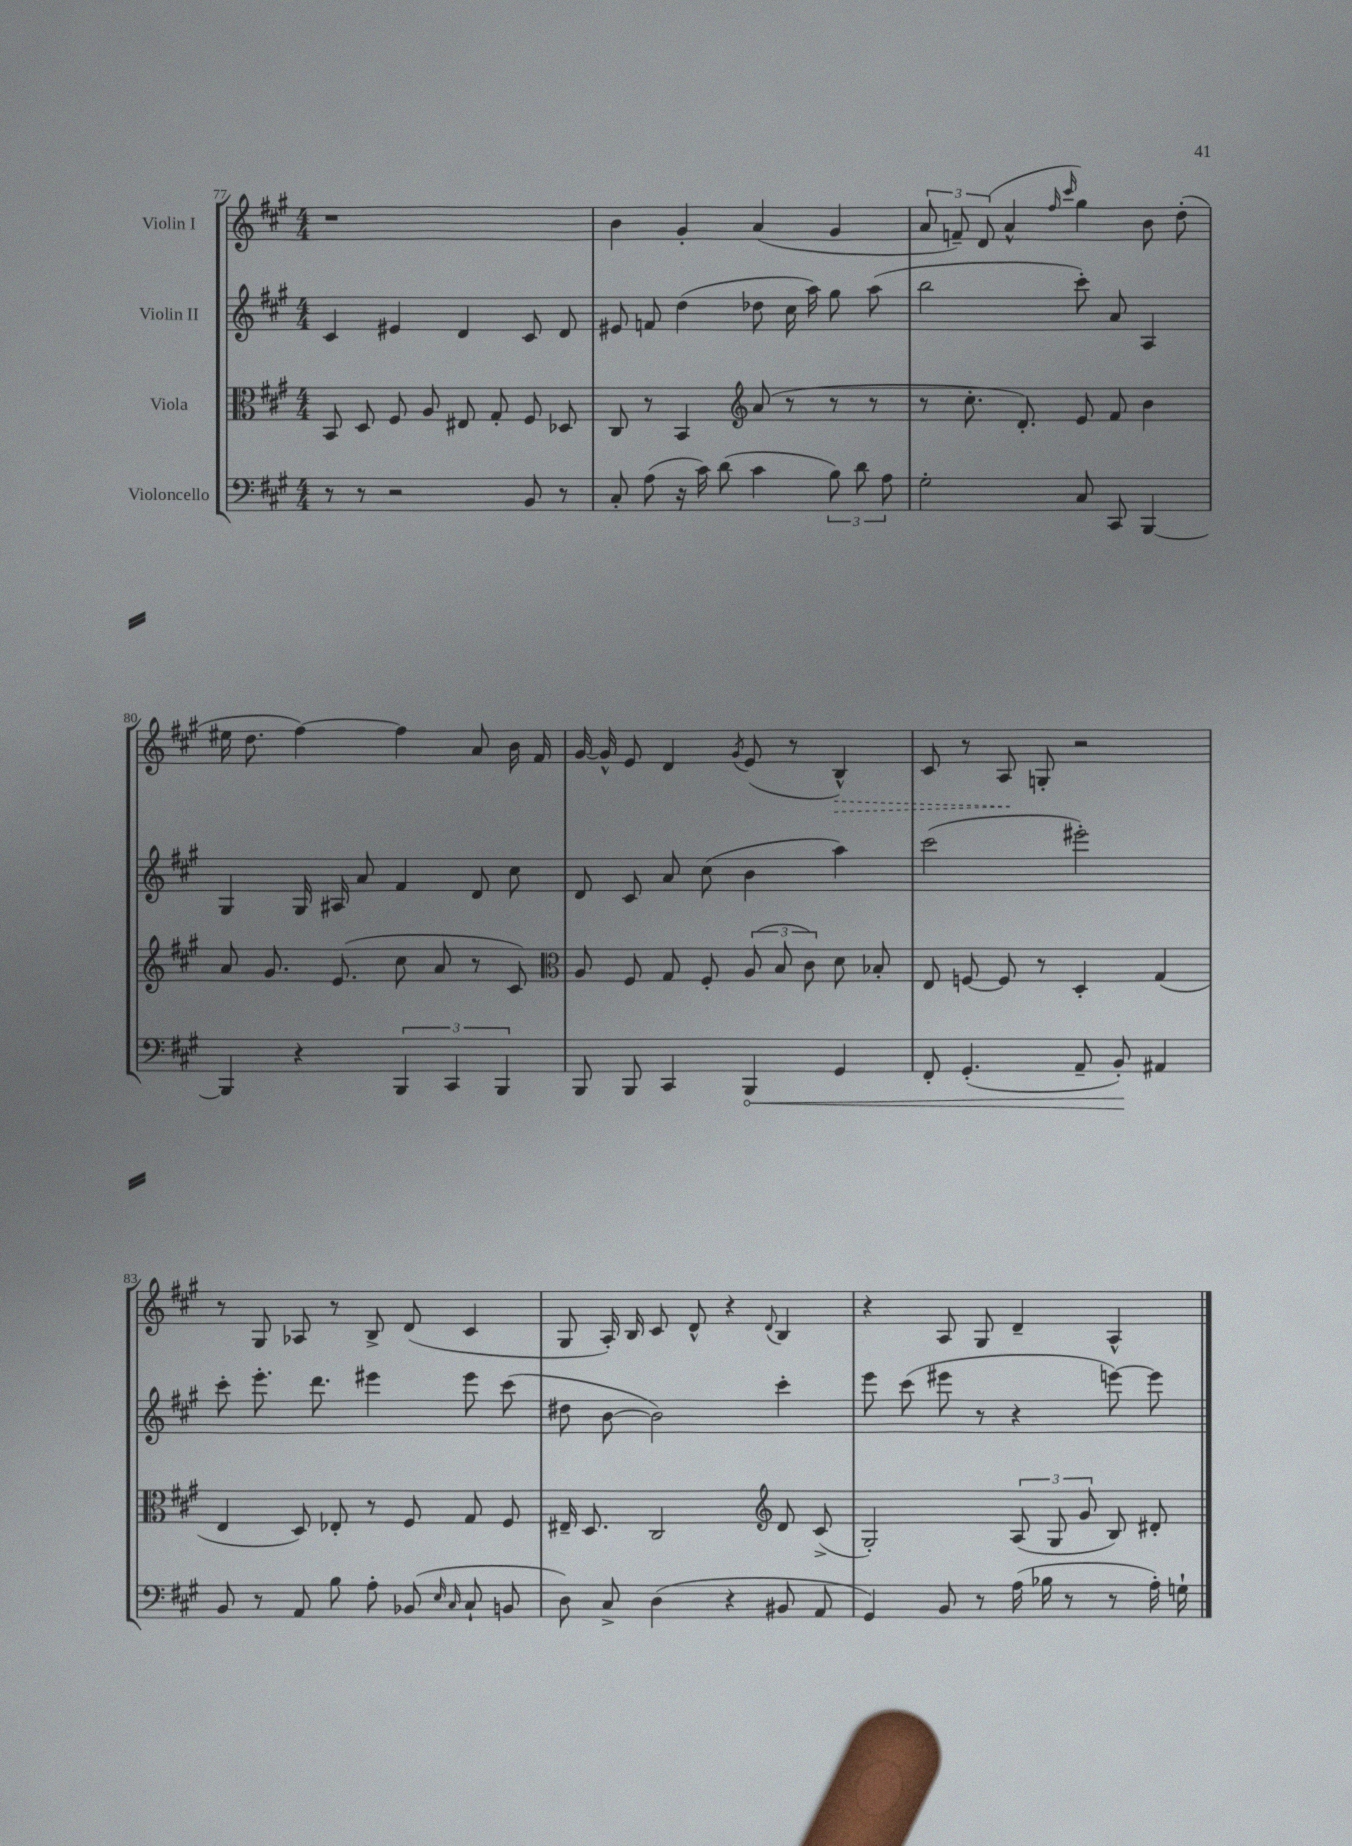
<<
\new StaffGroup <<
\new Staff = "s0" \with { instrumentName = "Violin I" } {
    \clef treble \key a \major \numericTimeSignature \time 4/4
    \autoBeamOff r1 |
    b'4 gis'4-. a'4( gis'4 |
    \tuplet 3/2 { a'8 f'8--) d'8( } a'4-^ \grace { fis''16 cis'''16 } gis''4) b'8 d''8-.( |
    eis''16 d''8. fis''4~) fis''4 a'8 b'16 fis'16 |
    gis'16~ gis'16-^ e'8 d'4 \acciaccatura { gis'8 } e'8( r8 \once \override Hairpin.style = #'dashed-line b4-^\>) |
    cis'8 r8 a8\! g8-. r2 |
    r8 gis8 aes8 r8 b8-> d'8( cis'4 |
    gis8 a16-.) b16 cis'8 d'8-^ r4 \appoggiatura { d'8 } b4 |
    r4 a8 gis8 d'4-- a4-^ \bar "|." |
}
\new Staff = "s1" \with { instrumentName = "Violin II" } {
    \clef treble \key a \major \numericTimeSignature \time 4/4
    \autoBeamOff cis'4 eis'4 d'4 cis'8 d'8 |
    eis'8 f'8 d''4( des''8 cis''16 a''16) gis''8 a''8( |
    b''2 cis'''8-.) a'8 a4 |
    gis4 gis16 ais16 a'8 fis'4 d'8 cis''8 |
    d'8 cis'8 a'8 cis''8( b'4 a''4) |
    cis'''2( eis'''2-.) |
    cis'''8-. e'''8.-. d'''8. eis'''4 eis'''8 cis'''8( |
    dis''8 b'8~ b'2) cis'''4-. |
    e'''8 cis'''8( eis'''8 r8 r4 e'''8~) e'''8 \bar "|." |
}
\new Staff = "s2" \with { instrumentName = "Viola" } {
    \clef alto \key a \major \numericTimeSignature \time 4/4
    \autoBeamOff b,8 d8 fis8 a8 eis8 gis8-. fis8 des8 |
    cis8 r8 b,4 \clef treble a'8( r8 r8 r8 |
    r8 cis''8.-. d'8.-.) e'8 fis'8 b'4 |
    a'8 gis'8. e'8.( cis''8 a'8 r8 cis'8) |
    \clef alto a8 fis8 gis8 fis8-. \tuplet 3/2 { a8( b8 cis'8) } d'8 bes8-. |
    e8 f8~ f8 r8 d4-. gis4( |
    e4 d8) ees8-. r8 fis8 gis8 fis8 |
    eis16-- d8. cis2 \clef treble d'8 cis'8->( |
    gis2-.) \tuplet 3/2 { a8( gis8 gis'8 } b8) dis'8-. \bar "|." |
}
\new Staff = "s3" \with { instrumentName = "Violoncello" } {
    \clef bass \key a \major \numericTimeSignature \time 4/4
    \autoBeamOff r8 r8 r2 b,8 r8 |
    cis8-. a8( r16 cis'16) d'8( cis'4 \tuplet 3/2 { b8) d'8 a8 } |
    gis2-. cis8 cis,8 b,,4~ |
    b,,4 r4 \tuplet 3/2 { b,,4 cis,4 b,,4 } |
    b,,8 b,,8 cis,4 \once \override Hairpin.circled-tip = ##t b,,4\< gis,4 |
    fis,8-. gis,4.-.( a,8-- b,8-.\!) ais,4 |
    b,8 r8 a,8 b8 a8-. bes,8( \grace { e16 cis16 } cis8-! b,8 |
    d8) cis8-> d4( r4 bis,8 a,8 |
    gis,4) b,8 r8 a16( bes16 r8 r8 a16-.) g16-! \bar "|." |
}
>>
>>
\layout { \context { \Score currentBarNumber = #77 } }
